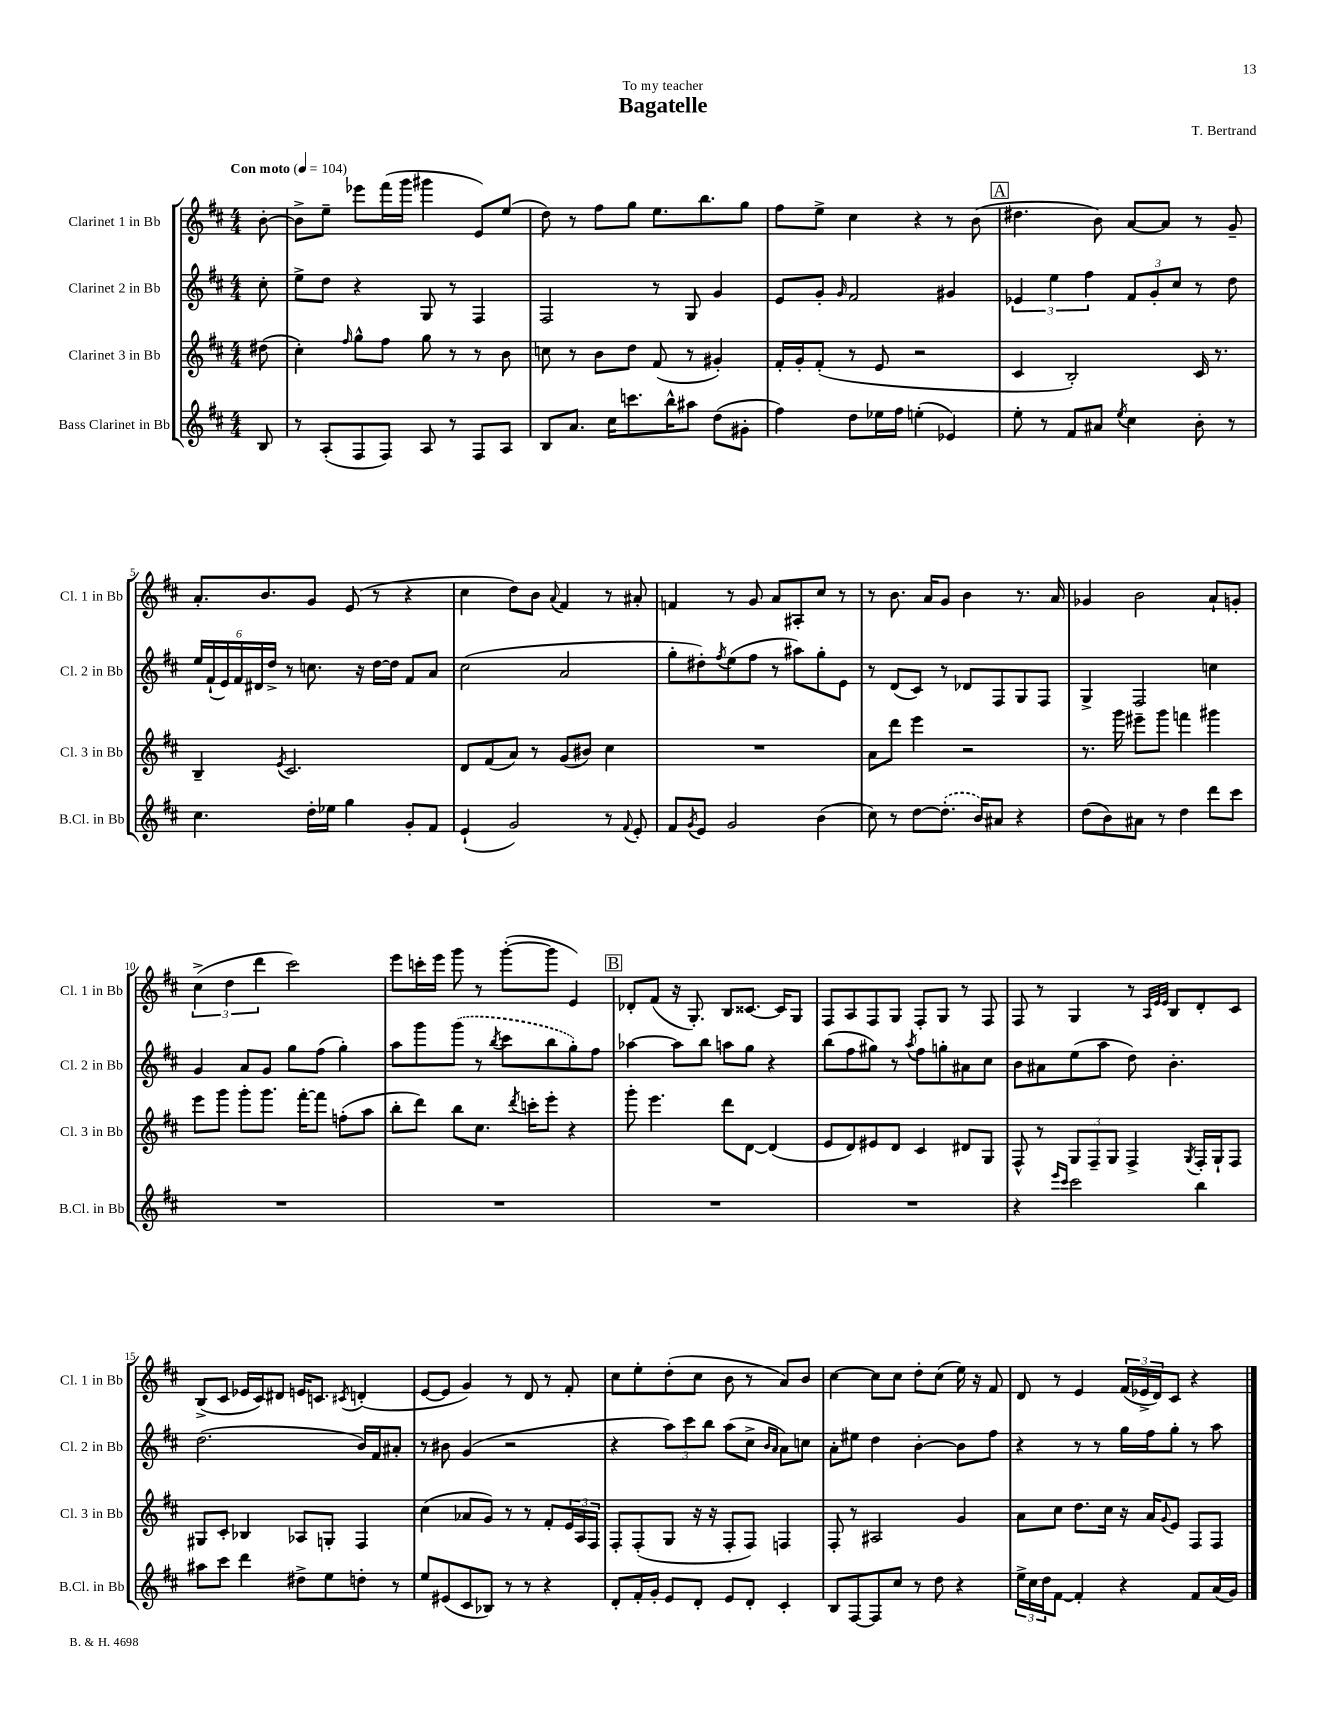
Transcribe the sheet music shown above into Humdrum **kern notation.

**kern	**kern	**kern	**kern
*staff4	*staff3	*staff2	*staff1
*clefG2	*clefG2	*clefG2	*clefG2
*k[f#c#]	*k[f#c#]	*k[f#c#]	*k[f#c#]
*M4/4	*M4/4	*M4/4	*M4/4
*MM104	*MM104	*MM104	*MM104
8B	(8dd#	8cc#'	[8b'
=	=	=	=
8r	4cc#')	8ee^	8b^]
(8A'	.	8dd	8ee~
.	16qqff#	.	.
8F#	8gg^^	4r	8eee-
8F#)	8ff#	.	(16fff#
.	.	.	16ggg
8A	8gg	8G	4ggg#
8r	8r	8r	.
8F#	8r	4F#	8e)
8A	8b	.	(8ee
=	=	=	=
8B	8cc	2F#	8dd)
8.a	8r	.	8r
.	8b	.	8ff#
16cc#	.	.	.
8.ccc	8dd	.	8gg
.	(8f#	8r	8.ee
16bb^^	.	.	.
8aa#	8r	8G	.
.	.	.	8.bb
(8dd	4g#')	4g	.
8g#'	.	.	8gg
=	=	=	=
4ff#)	16f#'	8e	8ff#
.	16g'	.	.
.	(8f#'	8g'	8ee^
.	.	16qqg	.
8dd	8r	2f#	4cc#
16ee-	8e	.	.
16ff#	.	.	.
(4ee'	2r	.	4r
4e-)	.	4g#	8r
.	.	.	(8b
=	=	=	=
8ee'	4c#	6e-	4.dd#
8r	.	.	.
.	.	6ee	.
8f#	2B')	.	.
.	.	6ff#	.
8a#	.	.	8b)
8qee	.	.	.
4cc#	.	12f#	[8a
.	.	12g'	.
.	.	.	8a]
.	.	12cc#	.
8b'	16c#	8r	8r
.	8.r	.	.
8r	.	8dd	8g~
=	=	=	=
4.cc#	4B~	24ee	8.a'
.	.	(24f#`	.
.	.	24e)	.
.	.	24f#	.
.	.	24d#	.
.	.	.	8.b
.	.	24dd^	.
.	8qe	.	.
.	2.c#	8r	.
16dd'	.	8.cc	8g
16ee-	.	.	.
4gg	.	.	(8e
.	.	16r	.
.	.	[16dd	8r
.	.	16dd]	.
8g'	.	8f#	4r
8f#	.	8a	.
=	=	=	=
(4e`	8d	(2cc#	4cc#
.	(8f#	.	.
2g)	8a)	.	8dd)
.	8r	.	8b
.	.	.	8qqa
.	(8g	2a	4f#
.	8b#)	.	.
8r	4cc#	.	8r
8qqf#	.	.	.
8e'	.	.	8a#'
=	=	=	=
8f#	1r	8gg'	4f
8qg	.	.	.
8e	.	8dd#')	.
.	.	8qff#	.
2g	.	(8ee	8r
.	.	8ff#	8g
.	.	8r	8a
.	.	8aa#)	8A#'
(4b	.	8gg'	8cc#
.	.	8e	8r
=	=	=	=
8cc#)	8a	8r	8r
8r	8ddd	(8d	8.b
[8dd	4eee	8c#)	.
.	.	.	16a
(8.dd']	.	8r	8g
.	2r	8d-	4b
16b)	.	.	.
8a#	.	8F#	.
4r	.	8G	8.r
.	.	8F#	.
.	.	.	16a
=	=	=	=
(8dd	8.r	4G^	4g-
8b)	.	.	.
.	16ggg	.	.
8a#	8eee#~	2F#	2b
8r	8ggg	.	.
4dd	4fff	.	.
8ddd	4ggg#	4cc	8a`
8ccc#	.	.	8g'
=	=	=	=
1r	8eee	4g	(6cc#^
.	8ggg	.	.
.	.	.	6dd
.	8ggg'	8a	.
.	.	.	6ddd
.	8.ggg	8g	.
.	.	8gg	2ccc#)
.	[16fff#'	.	.
.	8fff#]	(8ff#	.
.	(8ff'	4gg')	.
.	8aa	.	.
=	=	=	=
1r	8bb'	8aa	8eee
.	8ddd)	8ggg	16ccc'
.	.	.	16eee
.	8bb	(8ggg	8ggg
.	8.cc#	8r	8r
.	.	8qbb	.
.	.	8ccc#	([8ggg'
.	8qddd	.	.
.	16ccc'	.	.
.	8eee'	8bb	8ggg]
.	4r	8gg')	4e)
.	.	8ff#	.
=	=	=	=
1r	8ggg'	[4aa-	8d-'
.	4.eee	.	(8f#
.	.	8aa-]	16r
.	.	.	8.G')
.	.	8bb	.
.	8ddd	8aa	8B
.	[8d	8gg	[8.c##
.	(4d]	4r	.
.	.	.	16c##]
.	.	.	8G
=	=	=	=
1r	8e	(8bb	8F#
.	8d)	8ff#	8A
.	8e#	8gg#)	8F#
.	8d	8r	8G
.	.	8qaa	.
.	4c#	8ff#	8F#'
.	.	8gg'	8G
.	8d#	8a#	8r
.	8G	8cc#	8F#
=	=	=	=
4r	8F#^^	8b	8F#
.	8r	8a#	8r
16qqeee	.	.	.
16qqccc#	.	.	.
2ccc#	12G	(8ee	4G
.	12F#~	.	.
.	.	8aa	.
.	12G	.	.
.	4F#^	8dd)	8r
.	.	.	32qqA
.	.	.	32qqe
.	.	.	32qqe
.	.	4.b'	8B
.	8qG	.	.
4bb	16F#'	.	8d'
.	16G`	.	.
.	8F#	.	8c#
=	=	=	=
8aa#	8G#	(2.dd	(8B^
8ccc#	8c#'	.	8c#
4ddd	4B-	.	16e-
.	.	.	16c#)
.	.	.	8d#
8dd#^	8A-	.	16e
.	.	.	8.c
8ee	8G'	.	.
.	.	.	8qc#
8dd'	4F#	16b)	(4d'
.	.	16f#	.
8r	.	8a#'	.
=	=	=	=
8ee	(4cc#	8r	[8e
(8e#	.	8b#	8e]
8c#	8a-	(4g	4g)
8B-)	8g)	.	.
8r	8r	2r	8r
8r	8r	.	8d
4r	8f#'	.	8r
.	24e	.	8f#'
.	24A	.	.
.	24F#	.	.
=	=	=	=
8d'	8F#'	4r	8cc#
16f#'	(8F#'	.	8ee'
16g'	.	.	.
8e	8G	12aa)	(8dd'
.	.	12ccc#	.
8d'	16r	.	8cc#
.	.	12bb	.
.	16r	.	.
8e	8F#'	(8aa	8b
8d'	8F#)	8cc#^	8r
.	.	16qqb	.
.	.	16qqa	.
4c#'	4F	8a)	8a)
.	.	8cc	8b
=	=	=	=
8B	8F#'	8a'	[4cc#
[8F#	8r	8ee#	.
8F#]	2A#	4dd	8cc#]
8cc#	.	.	8cc#
8r	.	[4b'	8dd'
8dd	.	.	(8cc#
4r	4g	8b]	16ee)
.	.	.	16r
.	.	8ff#	8f#
=	=	=	=
24ee^	8a	4r	8d
24cc#	.	.	.
24dd	.	.	.
[8f#	8cc#	.	8r
4f#']	8.dd	8r	4e
.	.	8r	.
.	16cc#	.	.
4r	16r	16gg	(24f#
.	.	.	24e-^
.	16a	16ff#	.
.	.	.	24d)
.	8qqg	.	.
.	8e	8gg'	8c#
8f#	8F#	8r	4r
(16a	8F#	8aa	.
16g)	.	.	.
==	==	==	==
*-	*-	*-	*-
